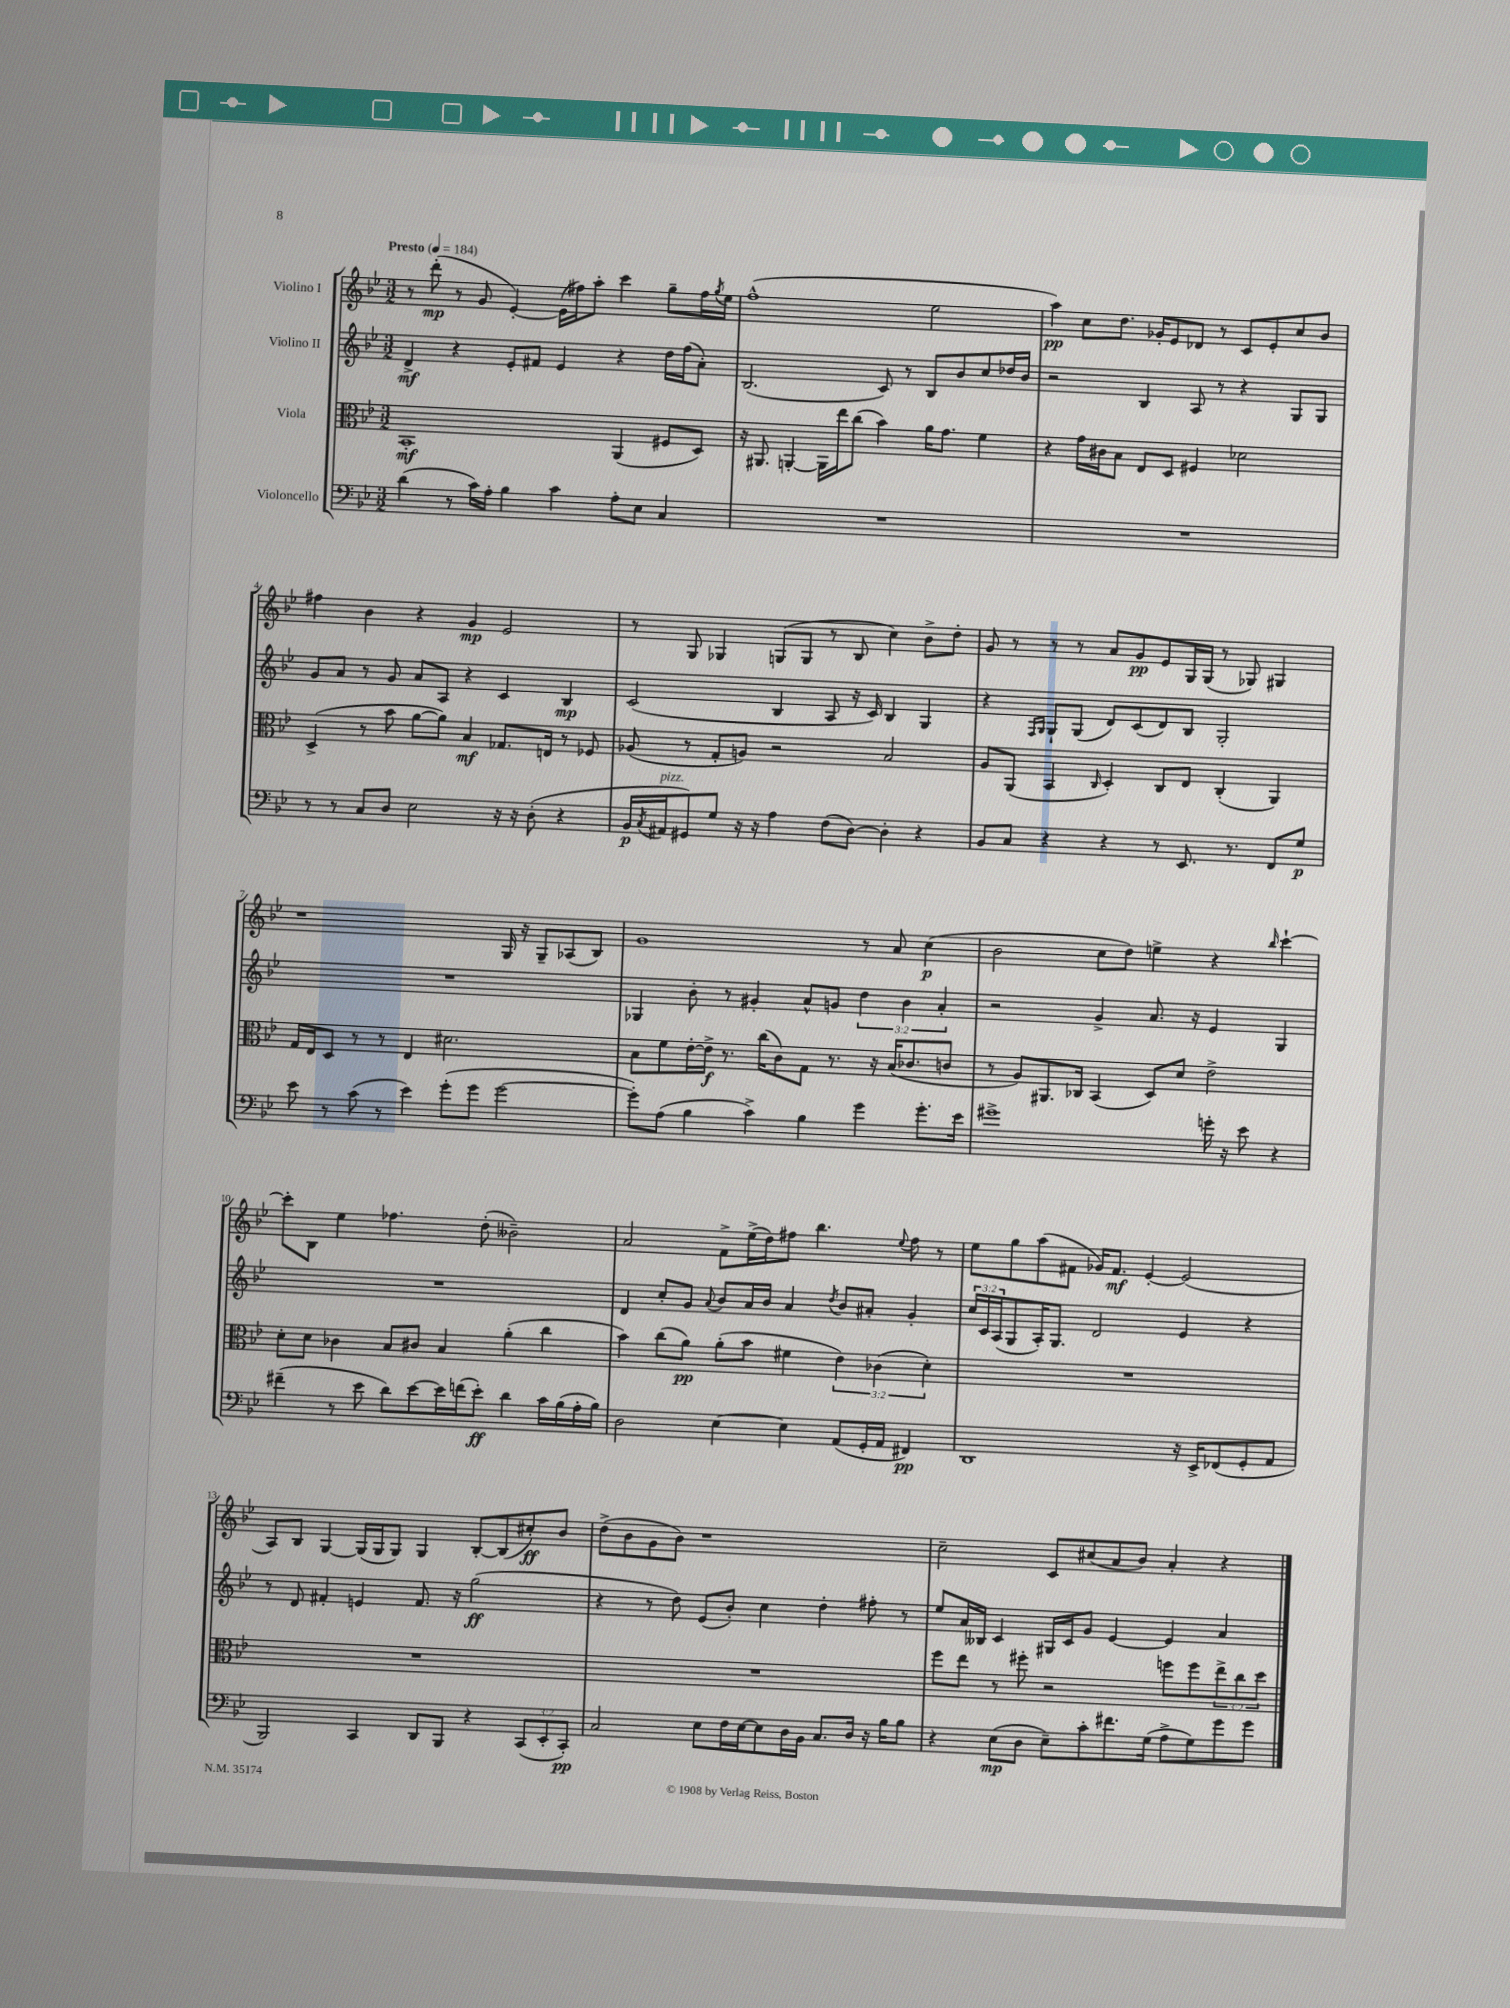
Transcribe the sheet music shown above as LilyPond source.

<<
\new StaffGroup <<
\new Staff = "s0" \with { instrumentName = "Violino I" } {
    \clef treble \key bes \major \numericTimeSignature \time 3/2 \tempo "Presto" 4 = 184
    r8 d'''8-.\mp( r8 g'8 ees'4~-.) ees'16( fis''16) a''8-. c'''4 g''8-- fis''16 \acciaccatura { g''8 } ees''16 |
    f''1-^( ees''2 |
    a''4\pp) c''8 d''8. ges'16-. ees'8 des'8 r8 c'8 ees'8-. c''8 bes'8 |
    fis''4 bes'4 r4 g'4\mp ees'2 |
    r8 g8 ges4 g8( g8 r8 bes8 c''4) bes'8-> d''8-. |
    g'8 r8 r8 r8 a'8 g'8\pp ees'8 g16 g16( r8 ges8) gis4 |
    r1 g16 r16 g8-- aes8( bes8) |
    g'1 r8 a'8 c''4\p( |
    bes'2 c''8 d''8) e''4-> r4 \grace { bes''16 } c'''4~-! |
    c'''8-. bes8 ees''4 fes''4. d''8-.( beses'2--) |
    a'2 f'8-> ees''16->( d''16) fis''8 bes''4. \appoggiatura { ees''8 } fis''8 r8 |
    ees''8 g''8 a''8( fis'8 ges'16) fis'8.\mf ees'4~-. ees'2( |
    a8) bes8 g4~ g16( g16 g8) g4 bes8~-. bes8( cis''8-.\ff) bes'8 |
    d''8->( bes'8 g'8 bes'8) r1 |
    c''2-- c'8 cis''8( a'8 bes'8) a'4-. r4 \bar "|." |
}
\new Staff = "s1" \with { instrumentName = "Violino II" } {
    \clef treble \key bes \major \numericTimeSignature \time 3/2 \override Staff.TupletNumber.text = #tuplet-number::calc-fraction-text
    d'4->\mf r4 ees'8-. fis'8 ees'4 r4 d''16 f''16( a'8-.) |
    bes2.( c'8) r8 bes8 bes'8 c''8 des''16 bes'16 |
    r2 bes4 a8 r8 r4 g8 g8 |
    g'8 a'8 r8 g'8 a'8 a8 r4 c'4 bes4\mp |
    c'2( bes4 a8 r16 c'16) bes4 g4 |
    r4 \grace { f16 g16 } g8-! g8( d'8) c'8( d'8) bes8 g2-. |
    R1. |
    ges4 bes'8-. r8 gis'4-. a'8-^ g'8 \tuplet 3/2 { d''4 bes'4 a'4-. } |
    r2 g'4-> a'8. r16 ees'4 g4 |
    R1. |
    d'4 c''8-. g'8 \appoggiatura { a'8 } bes'8 a'16 bes'16 a'4 \acciaccatura { d''8 } bes'8 ais'8-. g'4-. |
    \tuplet 3/2 { c''16 c'16 a16( } g8 a16-.) g8. d'2 ees'4 r4 |
    r8 d'8 fis'4-. e'4 fis'8. r16 g''2\ff( |
    r4 r8 d''8) ees'8( bes'8-.) c''4 d''4-. fis''8-. r8 |
    ees''8 a'16 beses16 c'4 gis16 c'16 g'8 ees'4~ ees'4 a'4 \bar "|." |
}
\new Staff = "s2" \with { instrumentName = "Viola" } {
    \clef alto \key bes \major \numericTimeSignature \time 3/2 \override Staff.TupletNumber.text = #tuplet-number::calc-fraction-text
    bes,1-.\mf a,4( fis8 d8) |
    r16 ais,8. a,4~-. a,16 ees''16 c''8( bes'4) a'16 g'8. f'4 |
    r4 g'16 cis'16 bes8 ees8 d8 fis4 des'2 |
    d4->( r8 bes'8 a'8~ a'8) bes4\mf ges8. e16 r8 fes8 |
    aes8( r8 g8-. a8) r2 bes2 |
    a8 a,8( bes,4 \grace { c16 } d4-.) c8 ees8 c4-.( a,4) |
    g16 ees16 d8 r8 r8 ees4 dis'2. |
    bes8 f'8 ees'16~-. ees'16->\f r8. c''16( c'8) g8 r8. r16 bes16( ces'8. c'8 |
    r8 a8) ais,8. ces16 bes,4( d8) d'8 ees'2-> |
    d'8-. d'8 ces'4 bes8 cis'8 bes4 a'4-.( c''4 |
    bes'4) c''8( a'8\pp) a'8-.( bes'8 fis'4 \tuplet 3/2 { ees'4) ces'4( d'4-.) } |
    R1. |
    R1. |
    R1. |
    f''8 ees''8 r8 fis''8-. r2 f''8 f''8 \tuplet 3/2 { ees''8-> c''8 d''8 } \bar "|." |
}
\new Staff = "s3" \with { instrumentName = "Violoncello" } {
    \clef bass \key bes \major \numericTimeSignature \time 3/2 \override Staff.TupletNumber.text = #tuplet-number::calc-fraction-text
    d'4( r8 c'16) a16-. bes4 c'4 a8-. ees8 c4 |
    R1. |
    R1. |
    r8 r8 c8 d8 ees2 r16 r16 d8-.( r4 |
    bes,16\p \acciaccatura { c8 } ais,16^\markup { \italic "pizz." } gis,8) g8 r16 r16 a4 f8( d8~) d4-. r4 |
    bes,8 c8 r4 r4 r8 ees,8. r8. f,8 g8\p |
    ees'8 r8 c'8( r8 ees'4) g'8-.( g'8 g'2~ |
    g'8-.) a8( bes4 c'4->) bes4 g'4 g'8.-. ees'16 |
    gis'1-> g'16-. r16 ees'8 r4 |
    fis'4--( r8 ees'8 d'8) ees'8~ ees'16 f'16( ees'8-.\ff) d'4 c'16 bes16( a16-. bes16) |
    d2 ees4~ ees4 a,8( g,16-. a,16 fis,4\pp) |
    d,1 r16 ees,16-> fes,8( g,8-. a,8 |
    bes,,2) c,4 d,8 bes,,8 r4 \tuplet 3/2 { c,8( ees,8-. c,8-.\pp) } |
    c2 ees8 f16 ees16~ ees8 d16 bes,16 c8. d16 r16 bes16 bes8 |
    r4 ees8\mp( d8 ees8--) c'8-. fis'8. g16( a8-> g8) g'8 g'8 \bar "|." |
}
>>
>>
